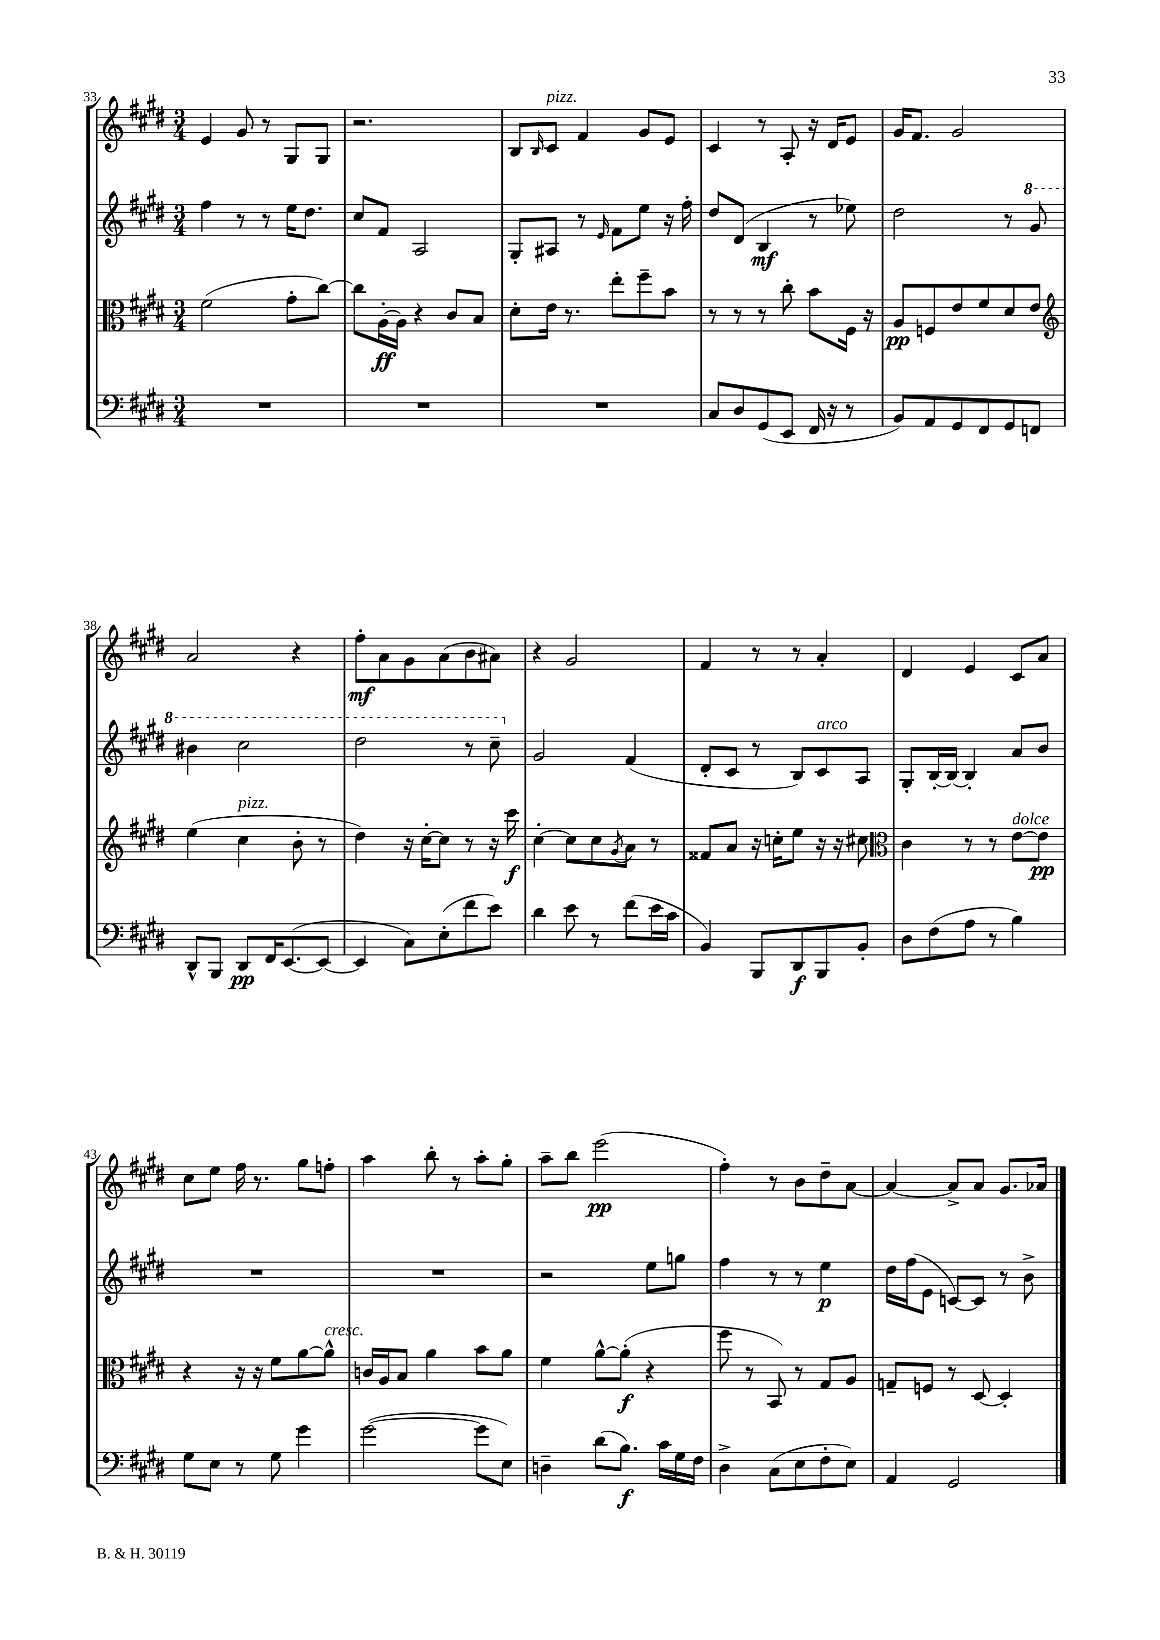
<<
\new StaffGroup <<
\new Staff = "s0" {
    \clef treble \key e \major \numericTimeSignature \time 3/4
    e'4 gis'8 r8 gis8 gis8 |
    r2. |
    b8 \grace { b16 } cis'8^\markup { \italic "pizz." } fis'4 gis'8 e'8 |
    cis'4 r8 a8-. r16 dis'16 e'8 |
    gis'16 fis'8. gis'2 |
    a'2 r4 |
    fis''8-.\mf a'8 gis'8 a'8( b'8 ais'8) |
    r4 gis'2 |
    fis'4 r8 r8 a'4-. |
    dis'4 e'4 cis'8 a'8 |
    cis''8 e''8 fis''16 r8. gis''8 f''8-. |
    a''4 b''8-. r8 a''8-. gis''8-. |
    a''8-- b''8 e'''2\pp( |
    fis''4-.) r8 b'8 dis''8-- a'8~ |
    a'4~ a'8-> a'8 gis'8. aes'16 \bar "|." |
}
\new Staff = "s1" {
    \clef treble \key e \major \numericTimeSignature \time 3/4
    fis''4 r8 r8 e''16 dis''8. |
    cis''8 fis'8 a2 |
    gis8-. ais8 r8 \grace { e'16 } fis'8 e''8 r16 fis''16-. |
    dis''8 dis'8( b4\mf r8 ees''8) |
    dis''2 r8 \ottava #1 gis''8 |
    bis''4 cis'''2 |
    dis'''2 r8 cis'''8-- \ottava #0 |
    gis'2 fis'4( |
    dis'8-. cis'8 r8 b8) cis'8^\markup { \italic "arco" } a8 |
    gis8-. b16~-. b16~ b4-. a'8 b'8 |
    R2. |
    R2. |
    r2 e''8 g''8 |
    fis''4 r8 r8 e''4\p |
    dis''16 fis''16( e'8 c'8~) c'8 r8 b'8-> \bar "|." |
}
\new Staff = "s2" {
    \clef alto \key e \major \numericTimeSignature \time 3/4
    fis'2( gis'8-. cis''8~) |
    cis''8 a16~-.\ff a16 r4 cis'8 b8 |
    dis'8-. e'16 r8. e''8-. fis''8-- b'8 |
    r8 r8 r8 cis''8-. b'8 fis16 r16 |
    a8\pp f8 e'8 fis'8 dis'8 e'8 |
    \clef treble e''4( cis''4^\markup { \italic "pizz." } b'8-. r8 |
    dis''4) r16 cis''16~-. cis''8 r8 r16 cis'''16\f |
    cis''4~-. cis''8 cis''8 \acciaccatura { gis'8 } a'8 r8 |
    fisis'8 a'8 r16 c''16-. e''8 r16 r16 cis''8 |
    \clef alto cis'4 r8 r8 e'8~^\markup { \italic "dolce" } e'8\pp |
    r4 r16 r16 fis'8 a'8~ a'8-^^\markup { \italic "cresc." } |
    c'16 a16 b8 a'4 b'8 a'8 |
    fis'4 a'8~-^ a'8-.\f( r4 |
    fis''8 r8 b,8) r8 gis8 a8 |
    g8-- f8 r8 dis8~ dis4-. \bar "|." |
}
\new Staff = "s3" {
    \clef bass \key e \major \numericTimeSignature \time 3/4
    R2. |
    R2. |
    R2. |
    cis8 dis8 gis,8( e,8 fis,16 r16 r8 |
    b,8) a,8 gis,8 fis,8 gis,8 f,8 |
    dis,8-^ b,,8 dis,8\pp fis,16 e,8.~( e,8~ |
    e,4 cis8) e8-.( fis'8 e'8) |
    dis'4 e'8 r8 fis'8( e'16 cis'16 |
    b,4) b,,8 dis,8\f b,,8 b,8-. |
    dis8 fis8( a8 r8 b4) |
    gis8 e8 r8 gis8 gis'4 |
    gis'2~( gis'8 e8) |
    d4-- dis'8( b8.\f) cis'16 gis16 fis16 |
    dis4-> cis8( e8 fis8-. e8) |
    a,4 gis,2 \bar "|." |
}
>>
>>
\layout { \context { \Score currentBarNumber = #33 } }
